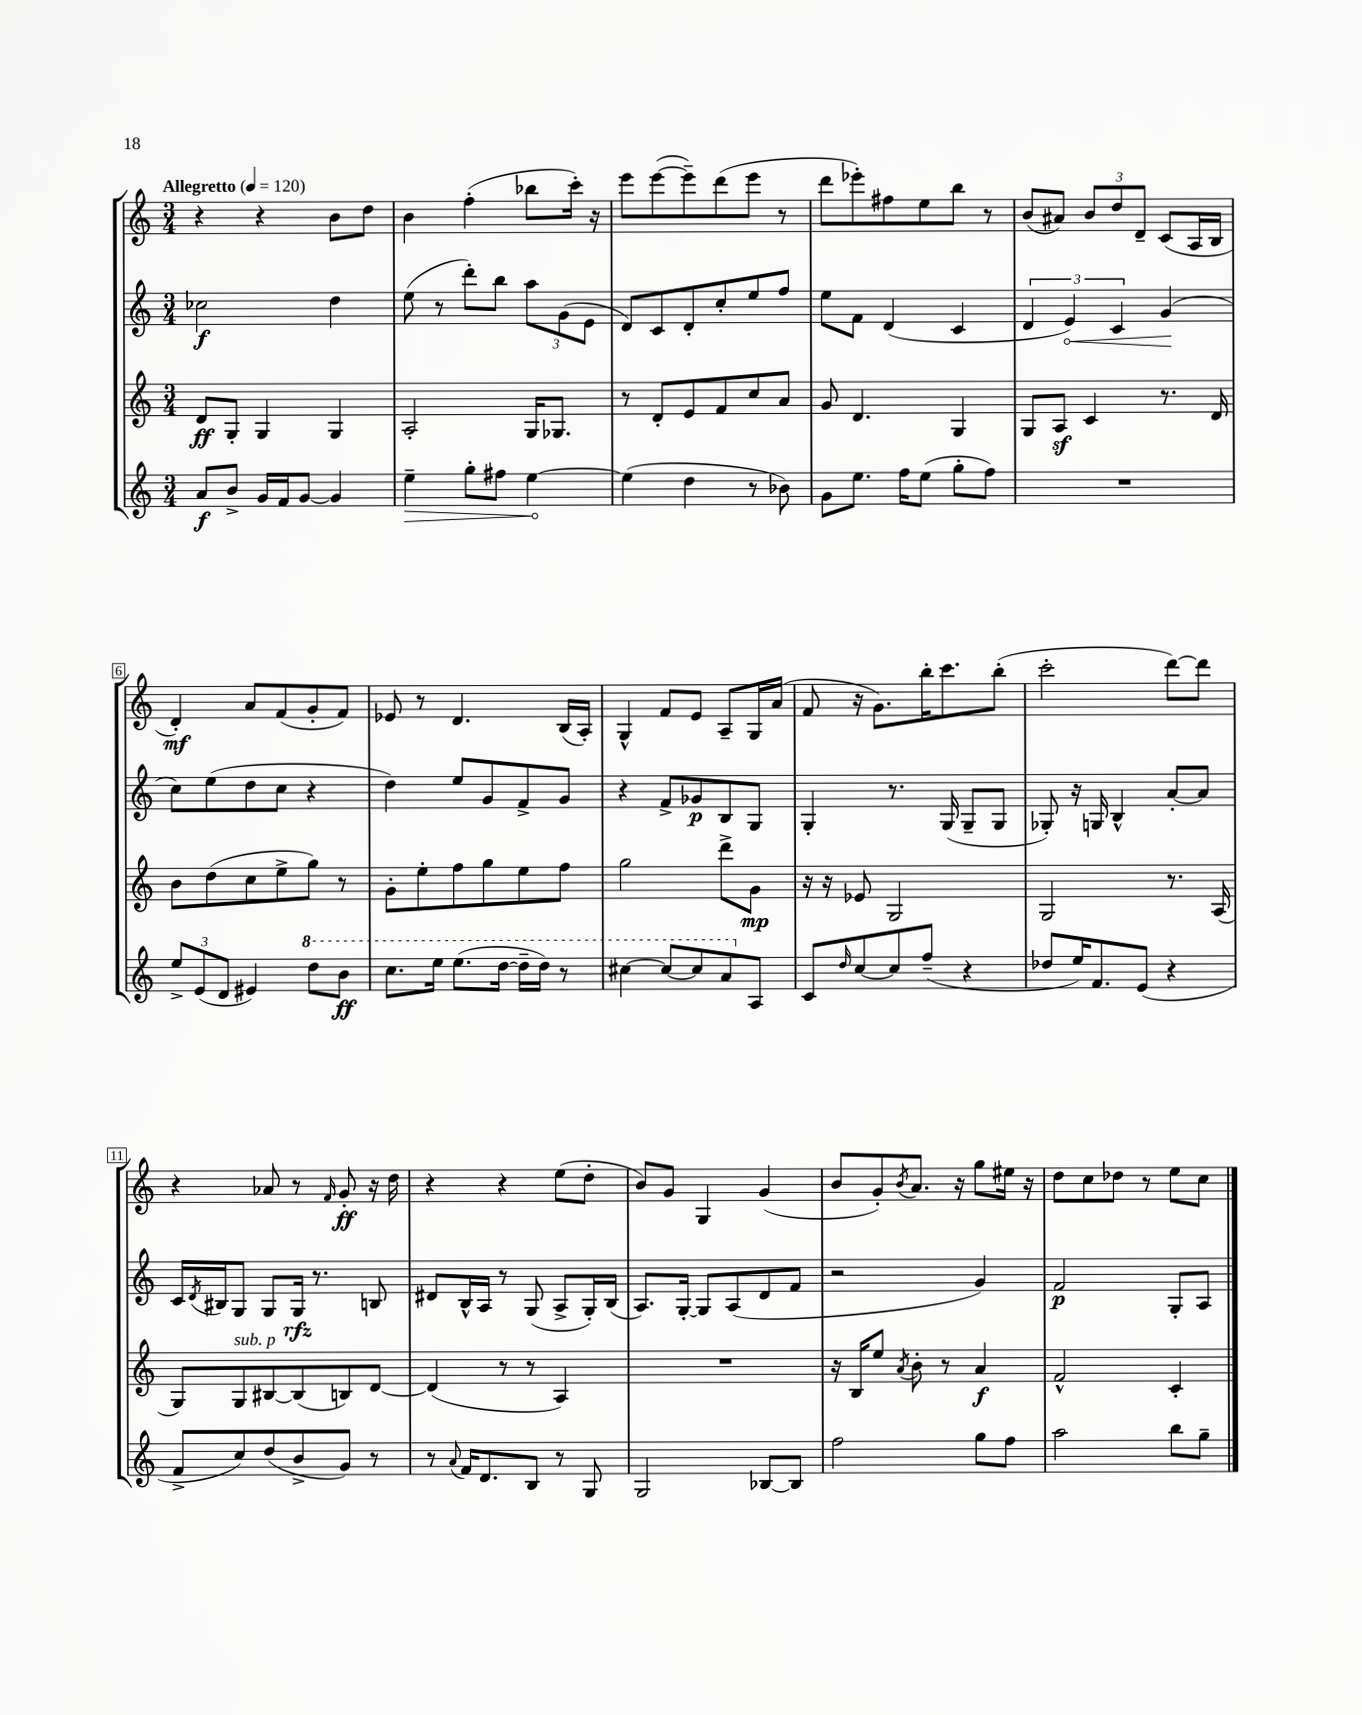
<<
\new StaffGroup <<
\new Staff = "s0" {
    \clef treble \key c \major \numericTimeSignature \time 3/4 \tempo "Allegretto" 4 = 120
    r4 r4 b'8 d''8 |
    b'4 f''4-.( bes''8 c'''16-.) r16 |
    e'''8 e'''8~( e'''8--) d'''8( e'''8 r8 |
    d'''8 ees'''8-.) fis''8 e''8 b''8 r8 |
    b'8( ais'8) \tuplet 3/2 { b'8 d''8 d'8-- } c'8( a16 b16 |
    d'4-.\mf) a'8 f'8( g'8-. f'8) |
    ees'8 r8 d'4. b16( a16-.) |
    g4-^ f'8 e'8 a8-- g16 a'16( |
    f'8 r16 g'8.) b''16-. c'''8. b''8-.( |
    c'''2-. d'''8~) d'''8 |
    r4 aes'8 r8 \grace { f'16 } g'8-.\ff r16 d''16 |
    r4 r4 e''8( d''8-. |
    b'8) g'8 g4 g'4( |
    b'8 g'8-.) \acciaccatura { b'8 } a'8. r16 g''8 eis''16 r16 |
    d''8 c''8 des''8 r8 e''8 c''8 \bar "|." |
}
\new Staff = "s1" {
    \clef treble \key c \major \numericTimeSignature \time 3/4
    ces''2\f d''4 |
    e''8( r8 d'''8-.) b''8 \tuplet 3/2 { a''8 g'8( e'8 } |
    d'8) c'8 d'8-. c''8-. e''8 f''8 |
    e''8 f'8 d'4( c'4 |
    \tuplet 3/2 { d'4 \once \override Hairpin.circled-tip = ##t e'4\<) c'4 } g'4\!( |
    c''8) e''8( d''8 c''8 r4 |
    d''4) e''8 g'8 f'8-> g'8 |
    r4 f'8-> ges'8\p b8 g8 |
    g4-. r8. g16( g8-- g8 |
    ges8-.) r16 g16 b4-^ a'8~-. a'8 |
    c'16 \acciaccatura { d'8 } bis16 g8 g8 g16\rfz r8. b8 |
    dis'8 b16-^ a16 r8 g8( a8-> g16-.) b16( |
    a8.) g16~-. g8 a8( d'8 f'8 |
    r2 g'4) |
    f'2\p g8-. a8 \bar "|." |
}
\new Staff = "s2" {
    \clef treble \key c \major \numericTimeSignature \time 3/4
    d'8\ff g8-. g4 g4 |
    a2-. g16 ges8. |
    r8 d'8-. e'8 f'8 c''8 a'8 |
    g'8 d'4. g4 |
    g8 a8\sf c'4 r8. d'16 |
    b'8 d''8( c''8 e''8-> g''8) r8 |
    g'8-. e''8-. f''8 g''8 e''8 f''8 |
    g''2 d'''8-> g'8\mp |
    r16 r16 ees'8 g2 |
    g2 r8. a16( |
    g8) g8^\markup { \italic "sub. p" } bis8~ bis8( b8) d'8~ |
    d'4( r8 r8 a4) |
    R2. |
    r16 b16 e''8 \acciaccatura { a'8 } b'8-. r8 a'4\f |
    f'2-^ c'4-. \bar "|." |
}
\new Staff = "s3" {
    \clef treble \key c \major \numericTimeSignature \time 3/4
    a'8\f b'8-> g'16 f'16 g'8~ g'4 |
    \once \override Hairpin.circled-tip = ##t e''4--\> g''8-. fis''8 e''4~\! |
    e''4( d''4 r8 bes'8) |
    g'8 e''8. f''16 e''8( g''8-. f''8) |
    R2. |
    \tuplet 3/2 { e''8-> e'8( d'8 } eis'4) \ottava #1 d'''8 b''8\ff |
    c'''8. e'''16 e'''8.( d'''16~ d'''16-- d'''16) r8 |
    cis'''4~ cis'''8~ cis'''8 a''8 \ottava #0 a8 |
    c'8 \grace { d''16 } c''8~ c''8 f''8--( r4 |
    des''8 e''16) f'8. e'8( r4 |
    f'8-> c''8) d''8( b'8-> g'8) r8 |
    r8 \appoggiatura { a'8 } f'16 d'8. b8 r8 g8 |
    g2 bes8~ bes8 |
    f''2 g''8 f''8 |
    a''2 b''8 g''8-- \bar "|." |
}
>>
>>
\layout { \context { \Score \override BarNumber.stencil = #(make-stencil-boxer 0.1 0.3 ly:text-interface::print) } }
